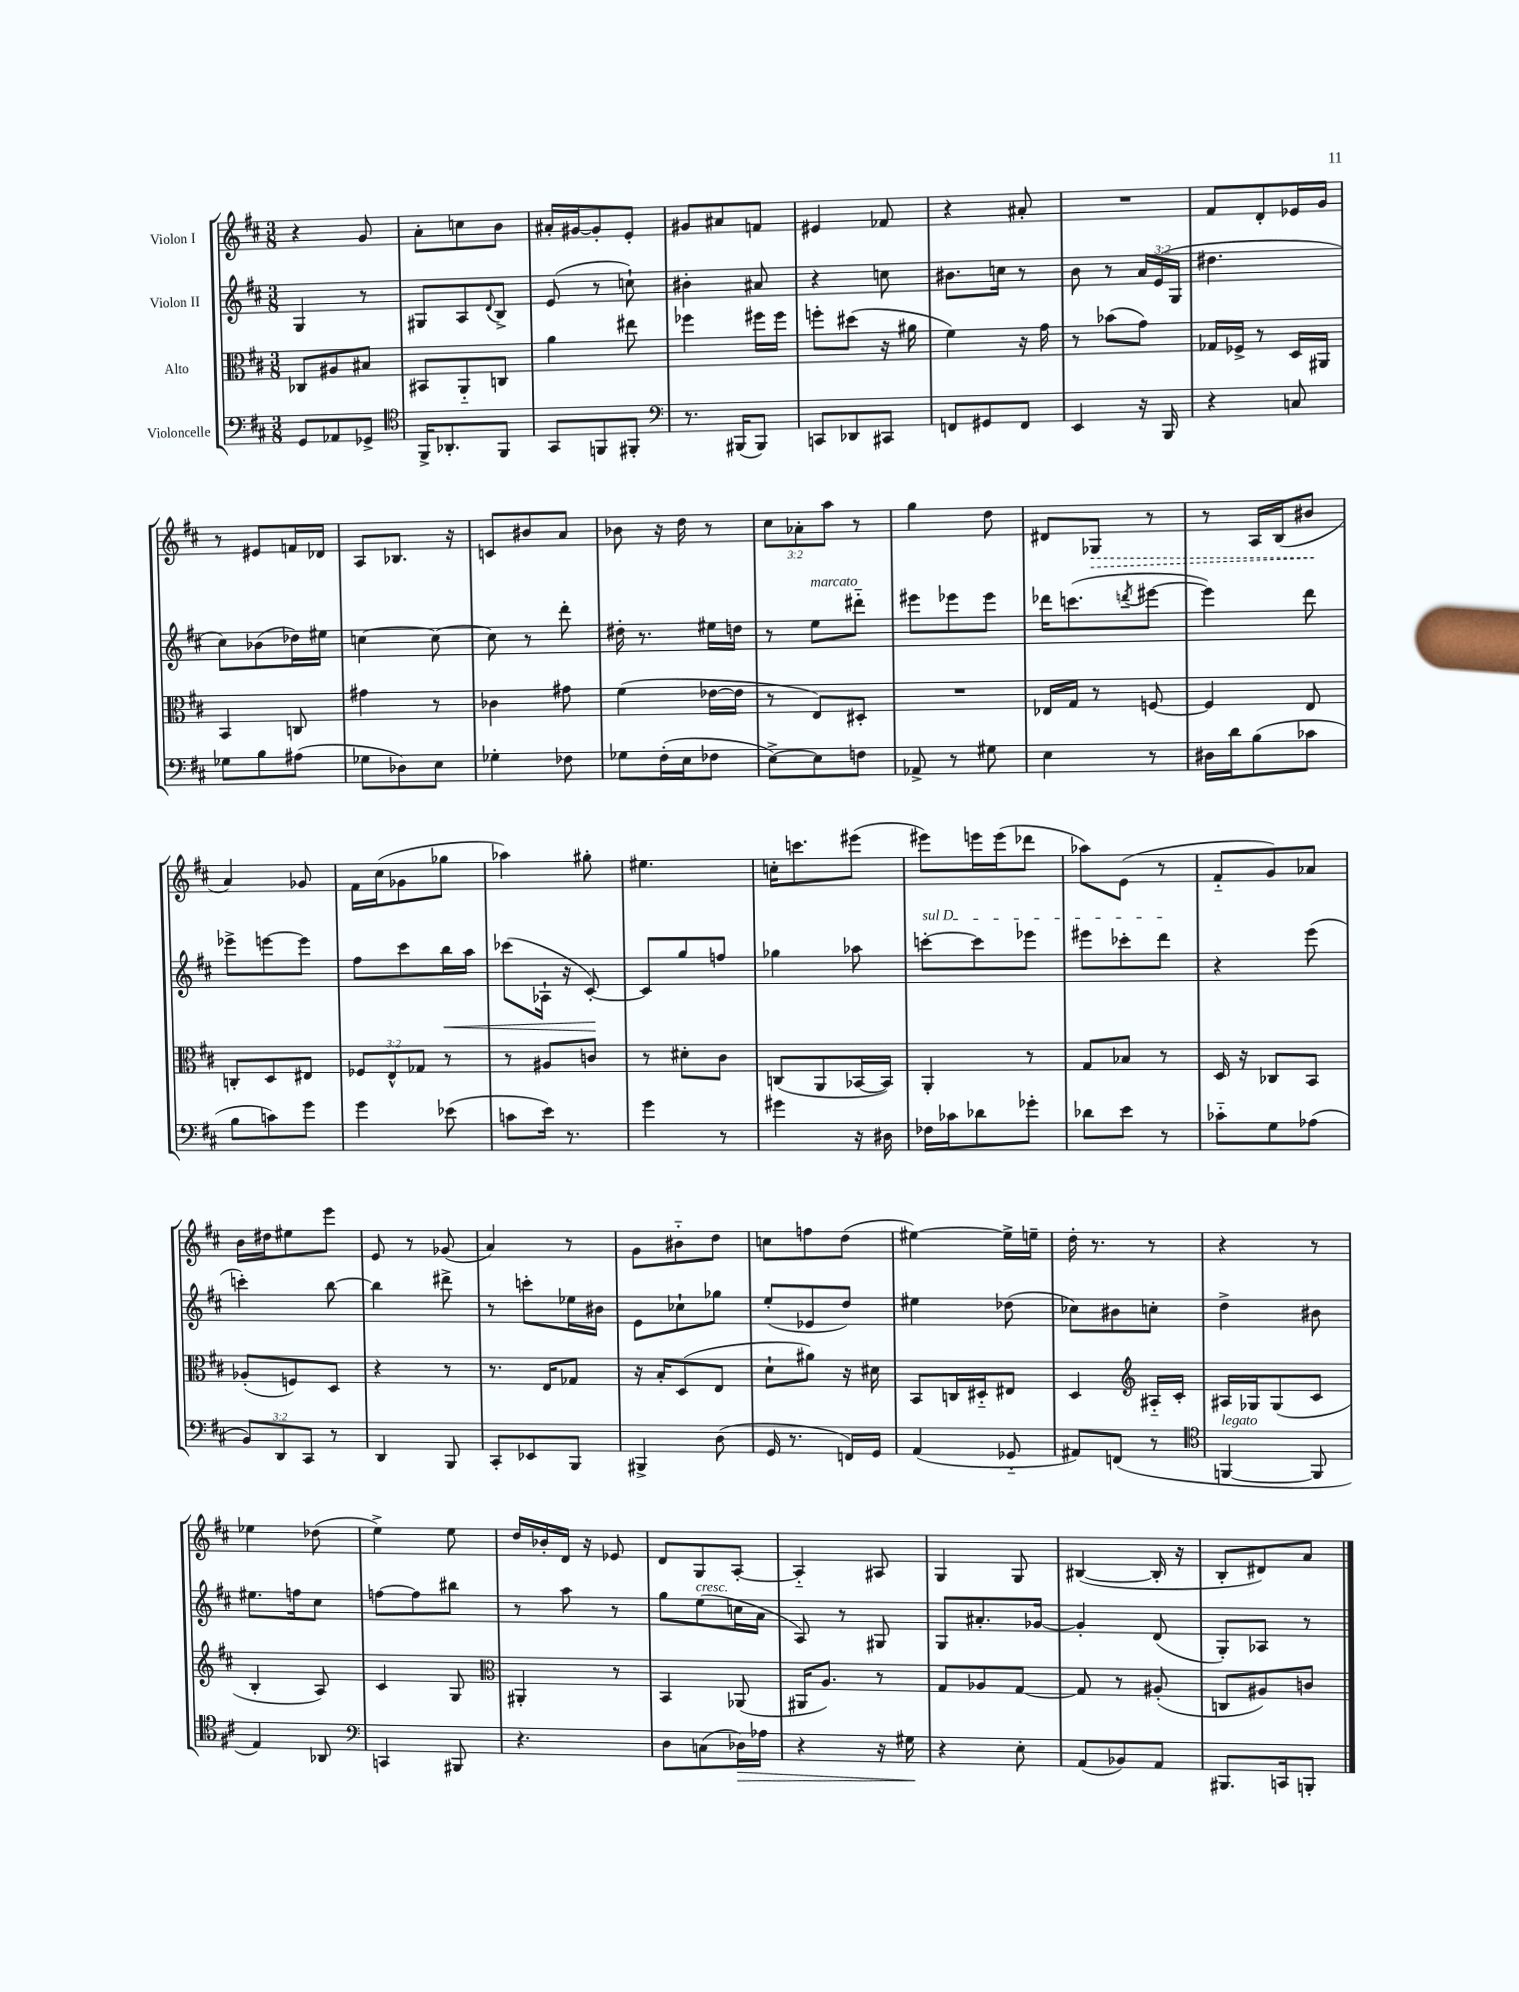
<<
\new StaffGroup <<
\new Staff = "s0" \with { instrumentName = "Violon I" } {
    \clef treble \key d \major \numericTimeSignature \time 3/8 \override Staff.TupletNumber.text = #tuplet-number::calc-fraction-text
    r4 g'8 |
    a'8-. c''8 b'8 |
    ais'16-. gis'16~ gis'8-. e'8-. |
    gis'8 ais'8 f'8 |
    eis'4 fes'8 |
    r4 ais'8-. |
    R4. |
    fis'8 d'8-. ees'16 g'16 |
    r8 eis'8 f'16 des'16 |
    a8 bes8. r16 |
    c'8 bis'8 a'8 |
    bes'8 r16 d''16 r8 |
    \tuplet 3/2 { cis''8 aes'8-. a''8 } r8 |
    g''4 d''8 |
    dis'8 \once \override Hairpin.style = #'dashed-line ges8\> r8 |
    r8 a16 b16( bis'8\! |
    a'4) ges'8 |
    fis'16 cis''16( ges'8 ges''8 |
    aes''4) gis''8-. |
    eis''4. |
    c''16-. c'''8. eis'''8( |
    eis'''8) e'''16 e'''16( des'''8 |
    aes''8) e'8( r8 |
    fis'8-_ g'8) aes'8 |
    b'16 dis''16 eis''8 e'''8 |
    e'8 r8 ges'8( |
    a'4) r8 |
    g'8 bis'8-_ d''8 |
    c''8 f''8 d''8( |
    eis''4~) eis''16-> e''16-- |
    d''16-. r8. r8 |
    r4 r8 |
    ees''4 des''8( |
    e''4->) e''8 |
    d''16 bes'16-. d'16 r16 ees'8 |
    d'8 g8 a8~-. |
    a4-_ ais8 |
    g4 g8 |
    bis4~( bis16-. r16 |
    b8-. dis'8) a'8 \bar "|." |
}
\new Staff = "s1" \with { instrumentName = "Violon II" } {
    \clef treble \key d \major \numericTimeSignature \time 3/8 \override Staff.TupletNumber.text = #tuplet-number::calc-fraction-text
    g4 r8 |
    gis8 a8 \appoggiatura { d'8 } b8-> |
    e'8( r8 c''8-!) |
    bis'4-. ais'8 |
    r4 c''8 |
    bis'8. c''16 r8 |
    b'8 r8 \tuplet 3/2 { a'16 e'16( g16 } |
    dis''4. |
    cis''8) bes'8( des''16) eis''16 |
    c''4~ c''8~ |
    c''8 r8 d'''8-. |
    dis''16-. r8. eis''16 d''16 |
    r8 e''8^\markup { \italic "marcato" } dis'''8-_ |
    eis'''8 ees'''8 ees'''8 |
    des'''16 c'''8.( \acciaccatura { d'''8 } eis'''8~ |
    eis'''4) d'''8 |
    ees'''8-> e'''8~ e'''8 |
    fis''8 cis'''8 b''16\< a''16 |
    ces'''8( aes16-! r16 cis'8~-.\!) |
    cis'8 g''8 f''8 |
    ges''4 aes''8 |
    \once \override TextSpanner.bound-details.left.text = \markup { \italic "sul D" } c'''8~-.\startTextSpan c'''8 ees'''8 |
    eis'''8 ces'''8-. d'''8\stopTextSpan |
    r4 e'''8( |
    c'''4-.) b''8~ |
    b''4 dis'''8-> |
    r8 c'''8-. ees''16 bis'16 |
    e'8 ces''8-! ges''8 |
    e''8-.( ees'8 d''8) |
    eis''4 des''8( |
    ces''8) bis'8 c''8-. |
    d''4-> bis'8 |
    eis''8. f''16 cis''8 |
    f''8~ f''8 bis''8 |
    r8 a''8 r8 |
    g''8 e''8^\markup { \italic "cresc." }( c''16 a'16 |
    a8) r8 gis8 |
    g8 ais'8.-. ges'16~ |
    ges'4-. d'8( |
    g8-.) aes8 r8 \bar "|." |
}
\new Staff = "s2" \with { instrumentName = "Alto" } {
    \clef alto \key d \major \numericTimeSignature \time 3/8 \override Staff.TupletNumber.text = #tuplet-number::calc-fraction-text
    ces8 ais8 bis8 |
    bis,8 a,8-_ c8 |
    a'4 eis''8 |
    fes''4 fis''16 fis''16 |
    f''8-. dis''8( r16 ais'16 |
    fis'4) r16 g'16 |
    r8 bes'8( g'8) |
    ges16 fes16-> r8 d16 ais,16 |
    b,4 c8 |
    gis'4 r8 |
    ces'4 gis'8 |
    fis'4( ees'16~ ees'16 |
    r8 e8) dis8-. |
    R4. |
    ees16 g16 r8 f8~ |
    f4 e8 |
    c8-. d8 eis8 |
    \tuplet 3/2 { fes8 e8-^ ges8 } r8 |
    r8 ais8 c'8 |
    r8 dis'8-. cis'8 |
    c8( a,8 bes,16~ bes,16) |
    a,4-. r8 |
    g8 bes8 r8 |
    d16 r16 ces8 b,8 |
    aes8-.( f8) d8 |
    r4 r8 |
    r8. e16 ges8 |
    r16 b16-. d8( e8 |
    d'8-! ais'8) r16 dis'16 |
    b,8 c16 dis16-_ eis8 |
    d4 \clef treble ais16-_ cis'16-. |
    ais16 ges16 ges8( cis'8 |
    b4-. a8) |
    cis'4 g8 |
    \clef alto ais,4-. r8 |
    b,4 aes,8( |
    ais,16 a8.) r8 |
    g8 aes8 g8~ |
    g8 r8 ais8-.( |
    c8 ais8) c'8 \bar "|." |
}
\new Staff = "s3" \with { instrumentName = "Violoncelle" } {
    \clef bass \key d \major \numericTimeSignature \time 3/8 \override Staff.TupletNumber.text = #tuplet-number::calc-fraction-text
    g,8 aes,8 ges,8-> |
    \clef tenor fis,16-> aes,8.-. fis,8 |
    g,8 f,8 fis,8-. |
    \clef bass r8. bis,,16( bis,,8) |
    c,8 des,8 cis,8 |
    f,8 gis,8 f,8 |
    e,4 r16 b,,16 |
    r4 c8 |
    ges8 b8 ais8( |
    ges8 des8) e8 |
    ges4-. fes8 |
    ges8 fis16-.( e16 fes8 |
    e8~->) e8 f8 |
    aes,8-> r8 gis8 |
    e4 r8 |
    dis16 d'16 b8( ces'8 |
    b8 c'8) g'8 |
    g'4 ees'8( |
    c'8 e'16) r8. |
    g'4 r8 |
    gis'4 r16 dis16 |
    fes16 ces'16 des'8 ges'8-. |
    des'8 e'8 r8 |
    ces'8-_ g8 aes8( |
    \tuplet 3/2 { b,8) d,8 cis,8 } r8 |
    d,4 b,,8 |
    cis,8-. ees,8 b,,8 |
    bis,,4-> d8( |
    g,16 r8. f,16) g,16 |
    a,4( ges,8-_ |
    ais,8) f,8( r8 |
    \clef tenor f,4~^\markup { \italic "legato" } f,8 |
    e4) aes,8 |
    \clef bass c,4 bis,,8 |
    r4. |
    d8 c8( des16\>) aes16 |
    r4 r16 gis16\! |
    r4 e8-. |
    a,8( bes,8) a,8 |
    bis,,8. c,16 b,,8-. \bar "|." |
}
>>
>>
\layout { \context { \Score \remove "Bar_number_engraver" } }
